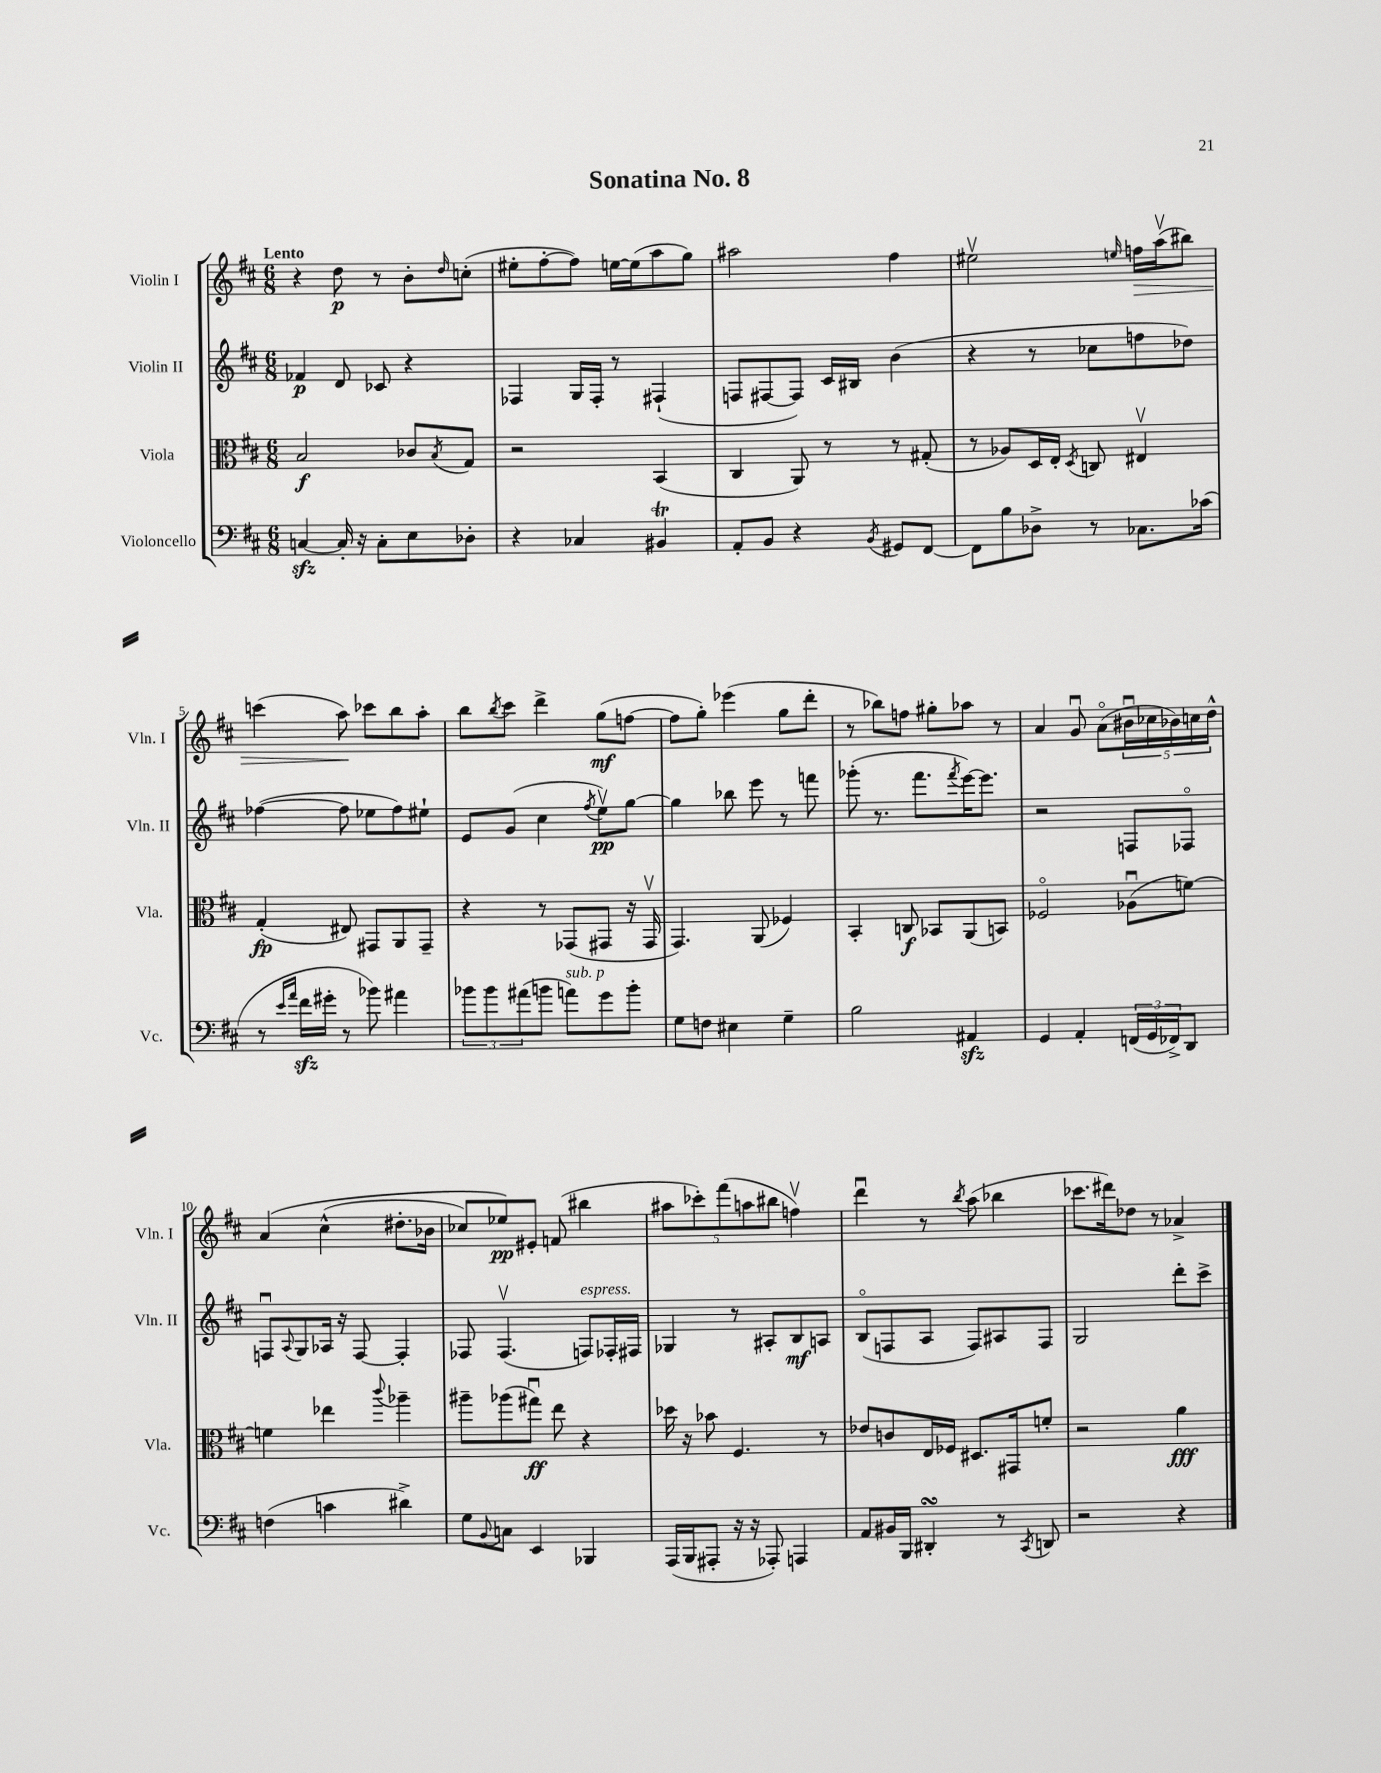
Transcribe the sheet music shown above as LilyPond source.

\header { title = "Sonatina No. 8" }
<<
\new StaffGroup <<
\new Staff = "s0" \with { instrumentName = "Violin I" shortInstrumentName = "Vln. I" } {
    \clef treble \key d \major \numericTimeSignature \time 6/8 \tempo "Lento"
    r4 d''8\p r8 b'8-. \grace { d''16 } c''8-.( |
    eis''8-. fis''8~-. fis''8) e''16~ e''16( a''8 g''8) |
    ais''2 fis''4 |
    eis''2\upbow \grace { e''16 } f''16\> a''16\upbow( bis''8) |
    c'''4( a''8\!) ces'''8 b''8 a''8-. |
    b''8 \acciaccatura { b''8 } cis'''8 d'''4-> g''8\mf( f''8~ |
    f''8 g''8-.) ees'''4( g''8 d'''8-. |
    r8 bes''8) f''8 gis''8-. aes''8 r8 |
    a'4 g'8\downbow a'8\flageolet( \tuplet 5/4 { bis'16\downbow ces''16 bes'16) c''16 d''16-^ } |
    a'4\( cis''4-^( dis''8.-. bes'16 |
    ces''8) ees''8\pp\) eis'8-. f'8( bis''4 |
    \tuplet 5/4 { ais''8 ces'''8-.) fis'''8( a''8 bis''8 } f''4\upbow) |
    d'''4\downbow r8 \acciaccatura { b''8 } a''8( bes''4 |
    ces'''8. dis'''16) des''8 r8 aes'4-> \bar "|." |
}
\new Staff = "s1" \with { instrumentName = "Violin II" shortInstrumentName = "Vln. II" } {
    \clef treble \key d \major \numericTimeSignature \time 6/8
    fes'4\p d'8 ces'8 r4 |
    fes4 g16 fes16-. r8 fis4-!( |
    f8 fis8~ fis8) cis'16 bis16 b'4( |
    r4 r8 ces''8 f''8 des''8) |
    fes''4~( fes''8 ees''8 fes''8) eis''8-! |
    e'8 g'8( cis''4 \acciaccatura { fis''8 } e''8\upbow\pp) g''8~ |
    g''4 bes''8 e'''8 r8 f'''8 |
    ges'''8-.( r8. fis'''8. \acciaccatura { fis'''8 } e'''16~) e'''8. |
    r2 f8 fes8\flageolet |
    f8\downbow \appoggiatura { a8 } g8 aes16 r16 f8~ f4-. |
    fes8 fes4.\upbow( f8^\markup { \italic "espress." }) fes16-. fis16 |
    ges4 r8 ais8-. b8\mf a8 |
    b8\flageolet( f8 a8 f8) ais8 f8 |
    g2 d'''8-. cis'''8-> \bar "|." |
}
\new Staff = "s2" \with { instrumentName = "Viola" shortInstrumentName = "Vla." } {
    \clef alto \key d \major \numericTimeSignature \time 6/8
    b2\f ces'8 \acciaccatura { b8 } g8 |
    r2 b,4( |
    cis4 a,8) r8 r8 gis8-.( |
    r8 aes8) d16 e16-. \acciaccatura { d8 } c8 eis4\upbow |
    g4-.\fp( eis8) gis,8 a,8 gis,8-- |
    r4 r8 ges,8( gis,8 r16 gis,16\upbow |
    g,4.) a,8( fes4) |
    b,4-. c8\f bes,8 a,8( b,8) |
    fes2\flageolet aes8\downbow( f'8~) |
    f'4 ees''4 \appoggiatura { cis'''8 } aes''4-- |
    ais''8-- aes''8( gis''8\downbow\ff) e''8 r4 |
    des''16 r16 bes'8 fis4. r8 |
    ees'8 c'8 e16 fes16 dis8. gis,16 f'8-. |
    r2 a'4\fff \bar "|." |
}
\new Staff = "s3" \with { instrumentName = "Violoncello" shortInstrumentName = "Vc." } {
    \clef bass \key d \major \numericTimeSignature \time 6/8
    c4~\sfz c16-. r16 c8-. e8 des8-. |
    r4 ces4 bis,4\trill |
    a,8-. b,8 r4 \acciaccatura { b,8 } gis,8 fis,8~ |
    fis,8 b8 des8-> r8 ces8. ces'16( |
    r8 \grace { e'16 a'16 } fis'16\sfz gis'16-. r8 bes'8) ais'4 |
    \tuplet 3/2 { bes'8 bes'8 ais'8( } b'8 a'8^\markup { \italic "sub. p" }) g'8 b'8-. |
    g8 f8 eis4 g4-- |
    b2 ais,4\sfz |
    g,4 a,4-. \tuplet 3/2 { f,16( g,16 fes,16->) } d,8 |
    f4( c'4 dis'4->) |
    g8 \appoggiatura { b,8 } c8 e,4 bes,,4 |
    a,,16( b,,16 ais,,8-. r16 r16 aes,,8-.) a,,4 |
    a,8 bis,16 b,,16 dis,4-.\turn r8 \acciaccatura { cis,8 } d,8 |
    r2 r4 \bar "|." |
}
>>
>>
